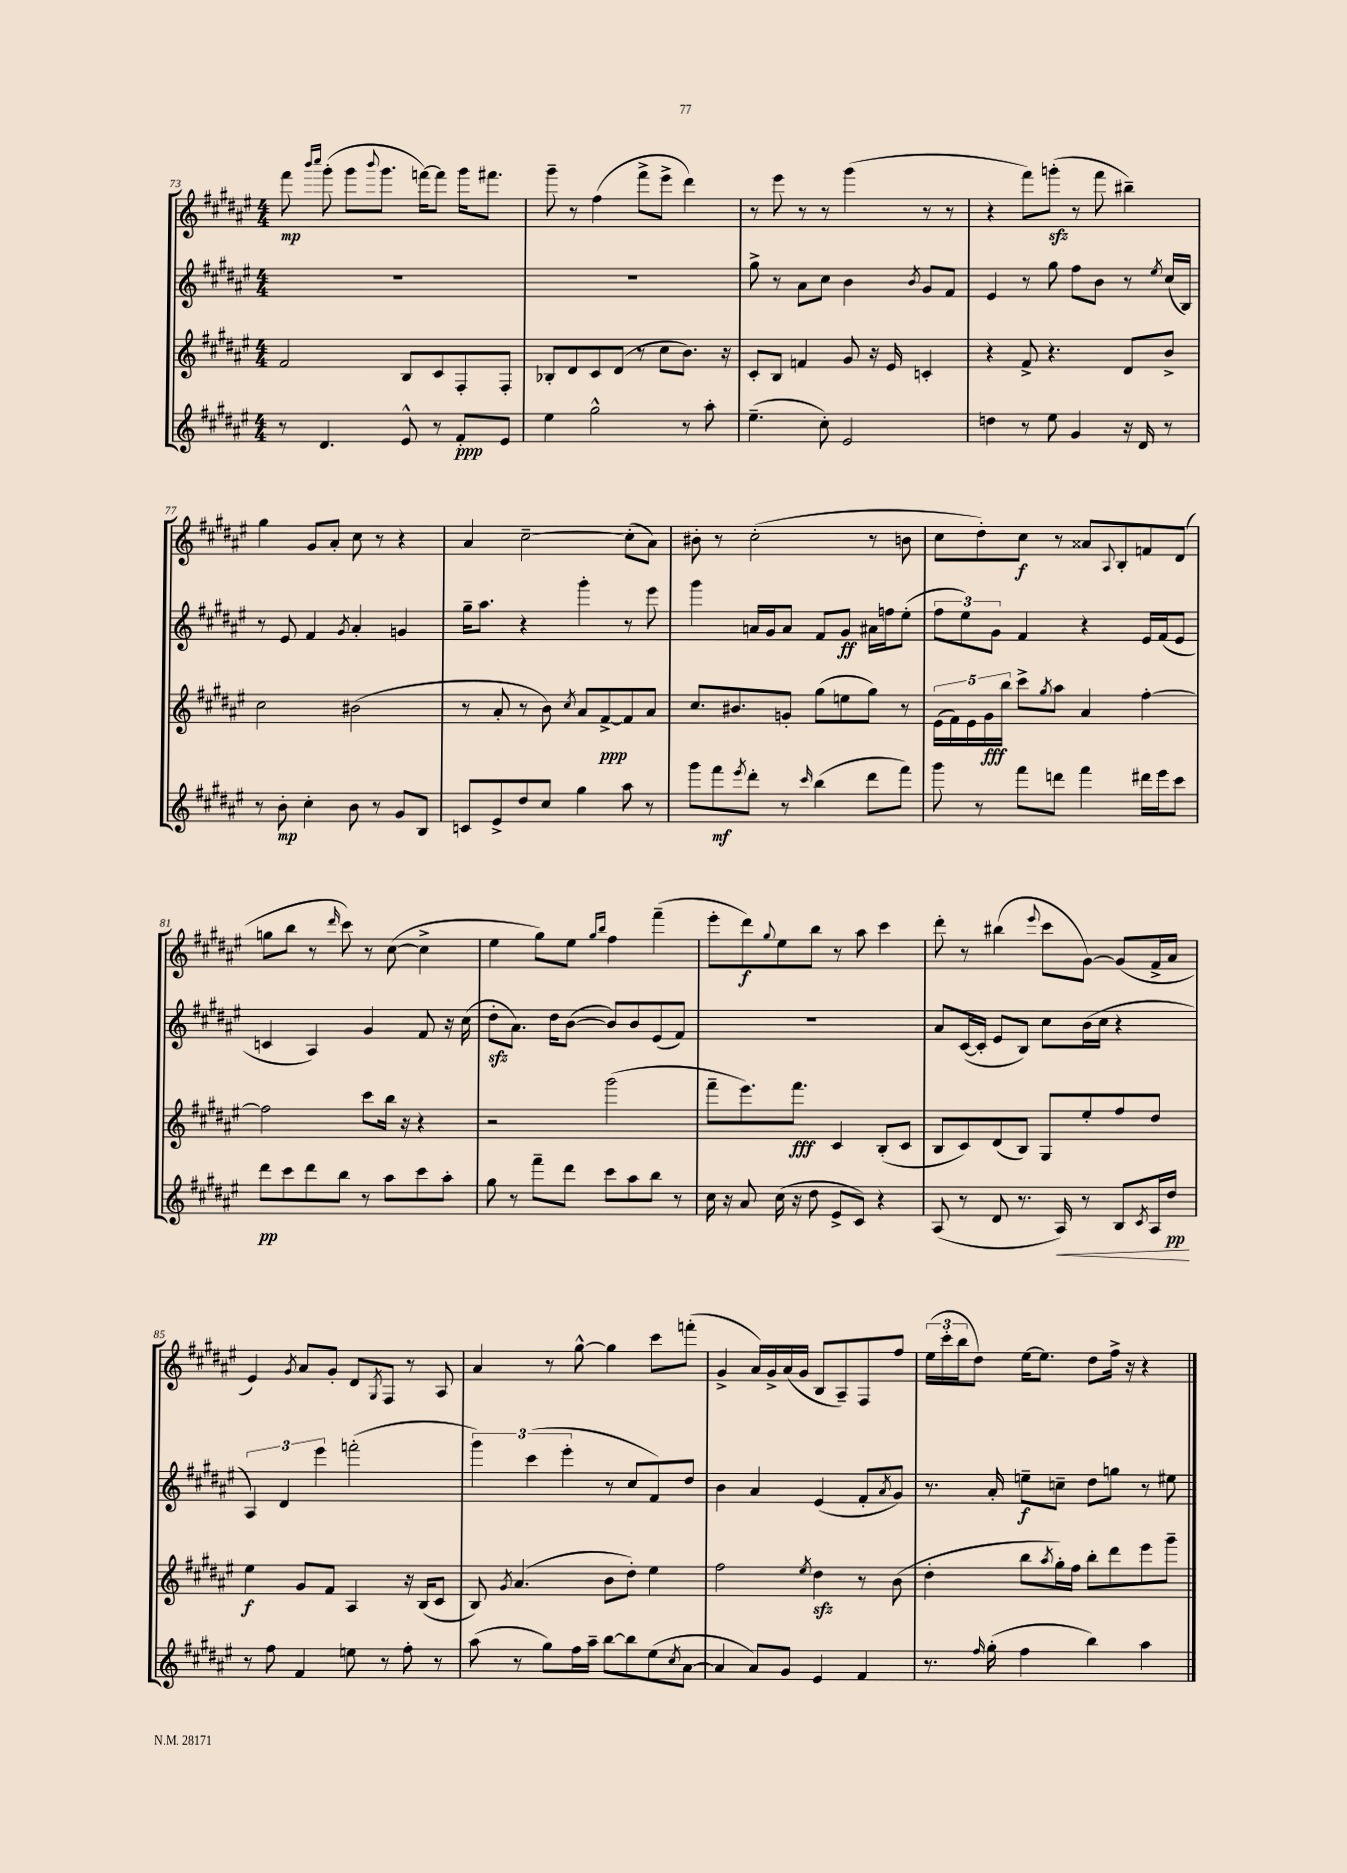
<<
\new StaffGroup <<
\new Staff = "s0" {
    \clef treble \key fis \major \numericTimeSignature \time 4/4
    fis'''8\mp \grace { b'''16 cis''''16 } gis'''8-.( gis'''8 \appoggiatura { b'''8 } gis'''8. f'''16~) f'''8 gis'''16 fis'''8. |
    gis'''8-- r8 fis''4( fis'''8-> eis'''8-> dis'''4) |
    r8 eis'''8 r8 r8 gis'''4( r8 r8 |
    r4 fis'''8) g'''8-.\sfz( r8 fis'''8 bis''4--) |
    gis''4 gis'8 ais'8-. cis''8 r8 r4 |
    ais'4 cis''2~-- cis''8-.( ais'8) |
    bis'8-. r8 cis''2-.( r8 b'8 |
    cis''8 dis''8-.) cis''8\f r8 aisis'8 \appoggiatura { ais8 } b8-. f'8 dis'8( |
    g''8 b''8 r8 \grace { dis'''16 } cis'''8) r8 cis''8~( cis''4-> |
    eis''4 gis''8) eis''8 \grace { gis''16 b''16 } fis''4 fis'''4--( |
    eis'''8-. dis'''8\f) \appoggiatura { gis''8 } eis''8 b''8 r8 ais''8 cis'''4 |
    dis'''8-. r8 bis''4( \appoggiatura { eis'''8 } cis'''8 gis'8~) gis'8( fis'16-> ais'16 |
    eis'4) \acciaccatura { gis'8 } ais'8 gis'8-. dis'8 \acciaccatura { gis8 } fis8 r8 ais8 |
    ais'4 r8 gis''8~-^ gis''4 cis'''8 f'''8-.( |
    gis'4-> ais'16) gis'16-> ais'16( gis'16 b8 ais8--) fis8 fis''8 |
    \tuplet 3/2 { eis''16( cis'''16-. b''16 } dis''8) eis''16~ eis''8. dis''8 fis''16-> r16 r4 \bar "|." |
}
\new Staff = "s1" {
    \clef treble \key fis \major \numericTimeSignature \time 4/4
    R1 |
    R1 |
    gis''8-> r8 ais'8 cis''8 b'4 \acciaccatura { b'8 } gis'8 fis'8 |
    eis'4 r8 gis''8 fis''8 b'8 r8 \acciaccatura { eis''8 } cis''16( b16) |
    r8 eis'8 fis'4 \acciaccatura { gis'8 } ais'4-. g'4 |
    gis''16-- ais''8. r4 gis'''4-. r8 eis'''8 |
    gis'''4 a'16 gis'16 a'8 fis'8 gis'8\ff ais'16 f''16 eis''8-.( |
    \tuplet 3/2 { fis''8 eis''8) gis'8 } fis'4 r4 eis'16 fis'16( eis'8 |
    c'4 ais4) gis'4 fis'8 r16 cis''16( |
    dis''8-.\sfz ais'8.) dis''16 b'8~( b'8) b'8 eis'8( fis'8) |
    R1 |
    ais'8 cis'16~( cis'16-. eis'8 b8) cis''8 b'16( cis''16 r4 |
    \tuplet 3/2 { ais4) dis'4 eis'''4 } f'''2-.( |
    \tuplet 3/2 { gis'''4) cis'''4( eis'''4-. } r8 cis''8 fis'8) dis''8 |
    b'4 ais'4 eis'4( fis'8-. \acciaccatura { ais'8 } gis'8) |
    r8. ais'16-. e''8--\f c''8-- dis''8 g''8 r8 eis''8 \bar "|." |
}
\new Staff = "s2" {
    \clef treble \key fis \major \numericTimeSignature \time 4/4
    fis'2 b8 cis'8 fis8-. fis8-. |
    bes8-. dis'8 cis'8 dis'8( r8 cis''8 b'8.) r16 |
    cis'8-. b8 f'4 gis'8 r16 eis'16 c'4-. |
    r4 fis'8-> r4. dis'8 b'8-> |
    cis''2 bis'2( |
    r8 ais'8-. r8 b'8) \acciaccatura { cis''8 } ais'8 fis'8~->\ppp fis'8 ais'8 |
    cis''8. bis'8. g'8-. gis''8( e''8 gis''8) r8 |
    \tuplet 5/4 { eis'16( fis'16) eis'16 gis'16\fff b''16 } cis'''8-> \acciaccatura { gis''8 } ais''8 ais'4 fis''4~-. |
    fis''2 cis'''8 b''16 r16 r4 |
    r2 gis'''2( |
    fis'''8-- eis'''8.) fis'''8.\fff cis'4 b8-.( cis'8 |
    b8 cis'8) dis'8( b8) gis8 eis''8-. fis''8 dis''8 |
    eis''4\f gis'8 fis'8 ais4 r16 b16( cis'8 |
    b8) \acciaccatura { gis'8 } ais'4.( b'8 dis''8-.) eis''4 |
    fis''2 \acciaccatura { eis''8 } dis''4\sfz r8 b'8( |
    dis''4-. b''8 \acciaccatura { ais''8 } gis''16-.) fis''16 b''8-. dis'''8 eis'''8 gis'''8-- \bar "|." |
}
\new Staff = "s3" {
    \clef treble \key fis \major \numericTimeSignature \time 4/4
    r8 dis'4. eis'8-^ r8 fis'8-.\ppp eis'8 |
    eis''4 gis''2-^ r8 ais''8-. |
    eis''4.--( cis''8-.) eis'2 |
    d''4 r8 eis''8 gis'4 r16 dis'16 r8 |
    r8 b'8-.\mp cis''4-. b'8 r8 gis'8 b8 |
    c'8 eis'8-> dis''8 cis''8 gis''4 ais''8 r8 |
    gis'''8 fis'''8\mf \acciaccatura { eis'''8 } dis'''8-. r8 \grace { cis'''16 } b''4( dis'''8 fis'''8) |
    gis'''8 r8 fis'''8 d'''8 fis'''4 dis'''16 eis'''16 cis'''8 |
    dis'''8\pp cis'''8 dis'''8 b''8 r8 ais''8 cis'''8 ais''8-. |
    gis''8 r8 fis'''8-- dis'''8 cis'''8 ais''8 b''8 r8 |
    cis''16 r16 ais'8 cis''16( r16 dis''8 eis'8-> cis'8) r4 |
    ais8( r8 dis'8 r8. ais16\<) r8 b8 \acciaccatura { cis'8 } ais16 dis''16\pp\! |
    r8 fis''8 fis'4 e''8 r8 fis''8-. r8 |
    ais''8( r8 gis''8) fis''16 ais''16-- b''8~ b''8 eis''8( \acciaccatura { cis''8 } ais'8~ |
    ais'4 ais'8) gis'8 eis'4 fis'4 |
    r8. \grace { fis''16 } gis''16-.( fis''4 b''4) ais''4 \bar "|." |
}
>>
>>
\layout { \context { \Score currentBarNumber = #73 } }
